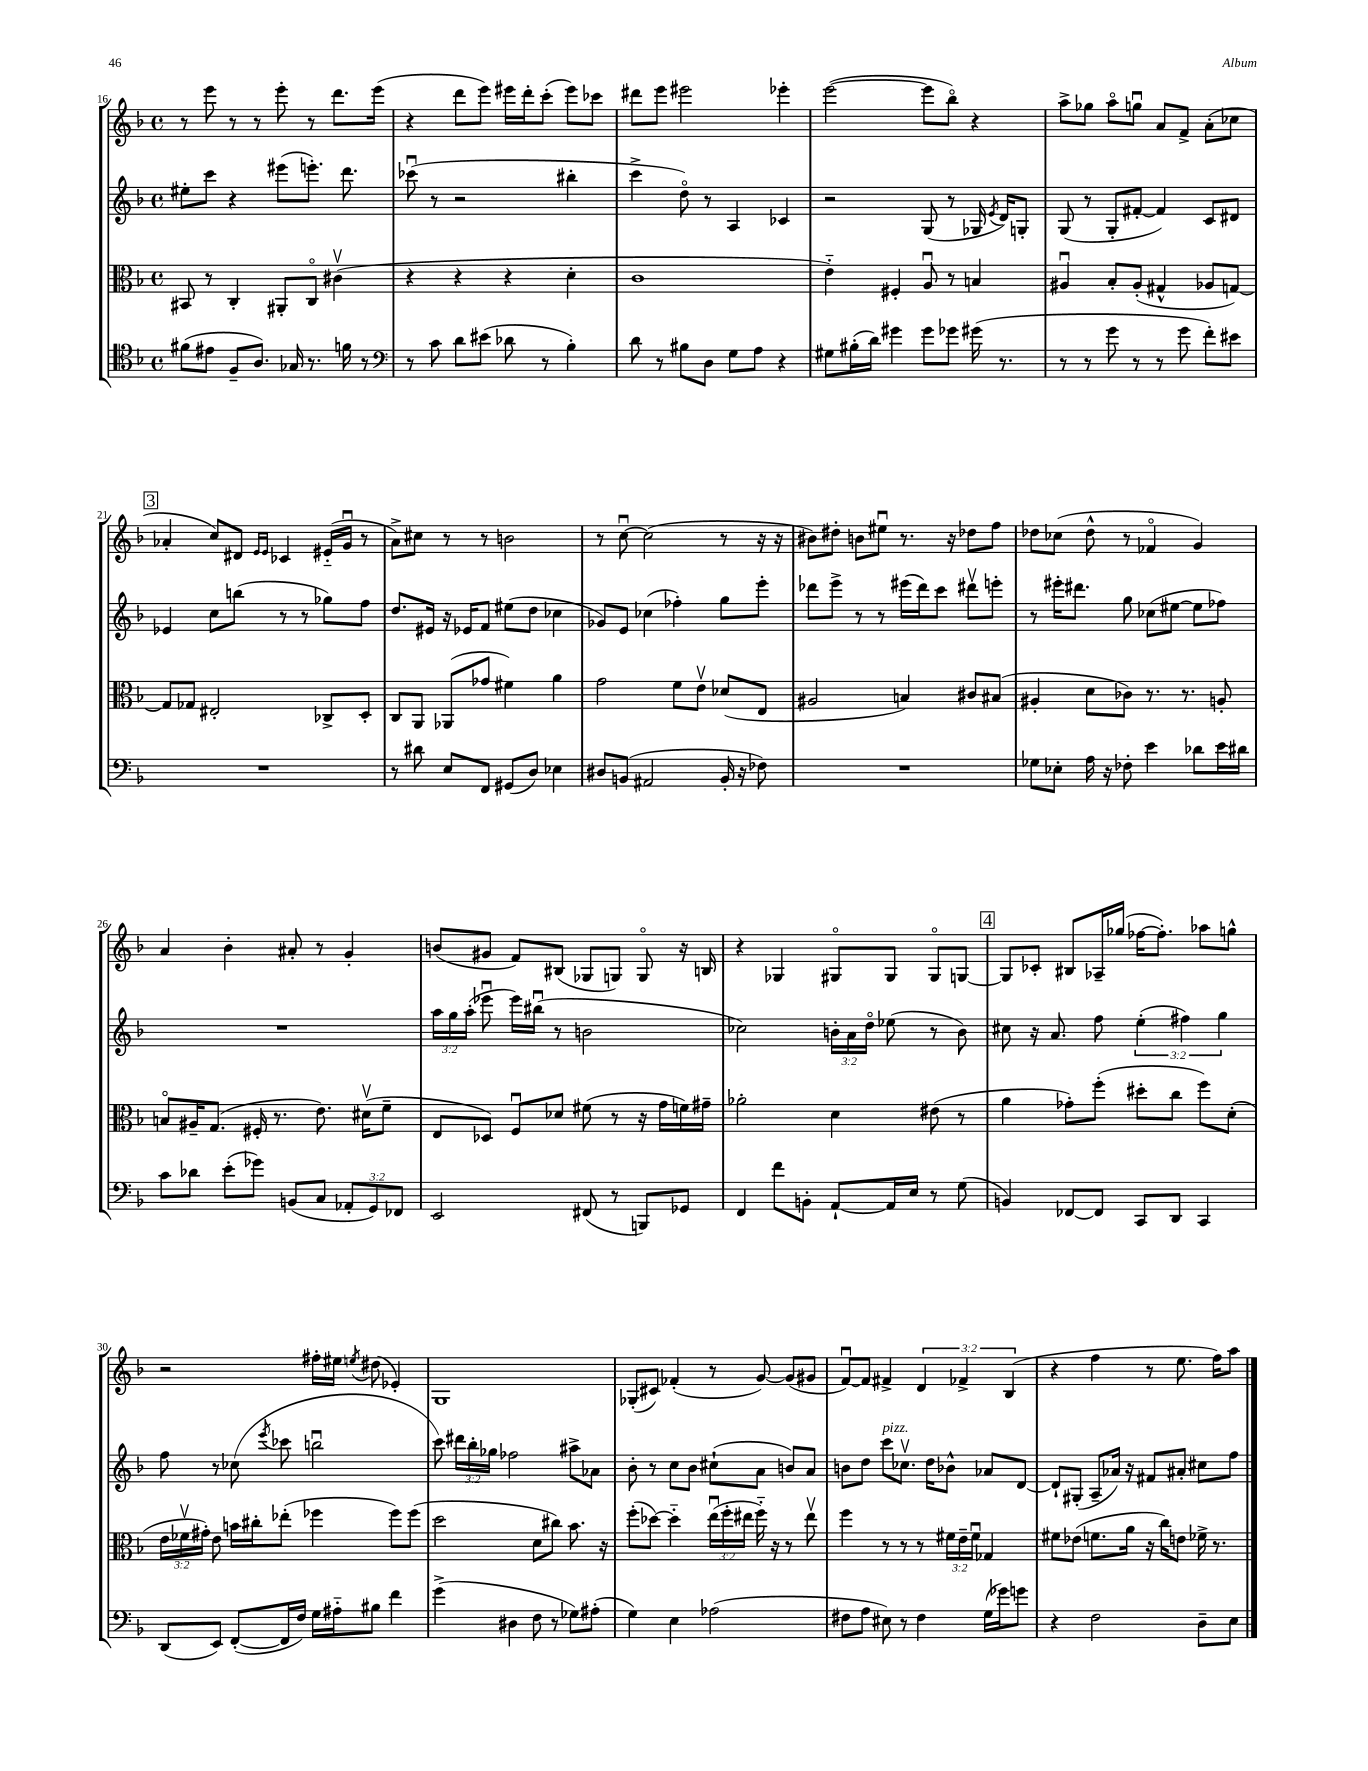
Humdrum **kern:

**kern	**kern	**kern	**kern
*staff4	*staff3	*staff2	*staff1
*clefC4	*clefC3	*clefG2	*clefG2
*k[b-]	*k[b-]	*k[b-]	*k[b-]
*M4/4	*M4/4	*M4/4	*M4/4
*met(c)	*met(c)	*met(c)	*met(c)
(8f#	8BB#	8ee#'	8r
8e#	8r	8ccc	8eee
8F~	4C'	4r	8r
8.A)	.	.	8r
.	8AA#'	(8eee#	8eee'
16G-	.	.	.
8.r	8Co	8.eee')	8r
.	(4c#v	.	8.ddd
16f	.	8.ddd	.
8r	.	.	.
.	.	.	(16eee
=	=	=	=
*clefF4	*	*	*
8r	4r	(8ccc-u	4r
8c	.	8r	.
8d	4r	2r	8ddd
(8e#	.	.	8eee)
8d-	4r	.	16eee#
.	.	.	16ddd'
8r	.	.	(8ccc'
4B-')	4d'	4bb#'	8eee#)
.	.	.	8ccc-
=	=	=	=
8d	1c	4ccc^	8ddd#
8r	.	.	8eee
8B#	.	8ddo)	2eee#
8D	.	8r	.
8G	.	4A	.
8A	.	.	.
4r	.	4c-	4eee-'
=	=	=	=
8G#	4e'~)	2r	([2eee
(16B#'	.	.	.
16d)	.	.	.
4g#	4F#'	.	.
8g#	8Au	(8G	8eee]
8g-	8r	8r	8bb-o)
(16g#	4B	16G-	4r
.	.	8qe	.
8.r	.	16d)	.
.	.	8G'	.
=	=	=	=
8r	4A#u	(8G	8aa^
8r	.	8r	8gg-
8g	8B-'	8G'	8aao
8r	(8A#'	[8f#'	8ggu
8r	4G#^^	4f#])	8a
8g	.	.	8f^
8f')	8A-	8c	(8a'
8e#	[8G)	8d#	8cc-
=	=	=	=
1r	8G]	4e-	4a-'
.	8G-	.	.
.	2E#'	8cc	8cc)
.	.	(8bb	8d#
.	.	.	16qqe
.	.	.	16qqe
.	.	8r	4c-
.	.	8r	.
.	8C-^	8gg-)	(16e#'~
.	.	.	16gu
.	8D'	8ff	8r
=	=	=	=
8r	8C	8.dd	8a^)
8d#	8AA	.	8cc#
.	.	16e#	.
8E	(8AA-	16r	8r
.	.	16e-	.
8FF	8g-	8f	8r
(8GG#	4f#)	(8ee#	2b
8D)	.	8dd	.
4E-	4a	4cc-	.
=	=	=	=
8D#	2g	8g-)	8r
(8BB	.	8e	[8ccu
2AA#	.	(4cc-	(2cc]
.	8f	4ff-')	.
.	8ev	.	.
16BB'	(8d-	8gg	8r
16r	.	.	.
8F-)	8E	8eee'	16r
.	.	.	16r
=	=	=	=
1r	2A#	8ddd-	8b#)
.	.	8eee^	8dd#'
.	.	8r	8b
.	.	8r	8ee#u
.	4B)	(16eee#	8.r
.	.	16ddd-)	.
.	.	8ccc	.
.	.	.	16r
.	8c#	8ddd#v	8dd-
.	(8B#	8eee'	8ff
=	=	=	=
8G-	4A#'	8r	8dd-
8E-'	.	16eee#'	(8cc-
.	.	8.ddd#	.
16A	8d	.	8dd-^^
16r	.	.	.
8F-'	8c-)	8gg	8r
4e	8.r	(8cc-	4f-o
.	.	[8ee#	.
.	8.r	.	.
8d-	.	8ee#]	4g)
16e	8A'	8ff-)	.
16d#	.	.	.
=	=	=	=
8c	8Bo	1r	4a
8d-	16A#~	.	.
.	(8.G	.	.
(8e'	.	.	4b-'
8g-)	16F#'	.	.
.	8.r	.	.
(8BB	.	.	8a#'
8C	8.e)	.	8r
12AA-'	.	.	4g'
.	(16d#v	.	.
12GG)	.	.	.
.	8f~	.	.
12FF-	.	.	.
=	=	=	=
2EE	8E	24aa	(8b
.	.	24gg	.
.	.	(24aa'	.
.	8D-)	8eee-u	8g#
.	8Fu	16eee-)	8f)
.	.	(16bb#u	.
.	8d-	8r	(8B#
(8FF#	(8f#	2b	8G-
8r	8r	.	8G)
8BBB)	16r	.	8Go
.	16g	.	.
8GG-	16f)	.	16r
.	16g#~	.	16B
=	=	=	=
4FF	2a-'	2cc-)	4r
8f	.	.	4G-
8BB'	.	.	.
[8AA`	4d	24b'	8G#o
.	.	24a	.
.	.	24ddo	.
16AA]	.	(8ee-	8G#
16E	.	.	.
8r	(8e#	8r	8G#o
(8G	8r	8b)	[8G
=	=	=	=
4BB)	4a	8cc#	8G]
.	.	16r	8c-'
.	.	8.a	.
[8FF-	8g-')	.	8B#
8FF-]	(8ff'	8ff	16A-~
.	.	.	(16gg-
8CC	8dd#'	(6ee'	[16ff-
.	.	.	8.ff-'])
8DD	8cc	.	.
.	.	6ff#)	.
4CC	8ff)	.	8aa-
.	.	6gg	.
.	(8d'	.	8gg^^
=	=	=	=
(8DD	24e	8ff	2r
.	24f-v	.	.
.	24g#')	.	.
8EE)	8e	8r	.
([8FF'	16b	(8cc-	.
.	16cc#'	.	.
.	.	8qeee	.
16FF]	(8ee-'	8ccc-	.
16F)	.	.	.
16G	4ff-	2bbu	16ff#'
16A#'~	.	.	16ee#
.	.	.	8qee
8B#	.	.	(8dd#
4f	8ff-)	.	4e-')
.	(8ff-	.	.
=	=	=	=
(4g^	2dd	8ccc)	1G
.	.	24ddd#	.
.	.	24bb-'	.
.	.	24gg-	.
4D#	.	2ff-	.
8F	8d	.	.
8r	8cc#)	.	.
8G-)	8.b-	8aa#^	.
(8A#'	.	8a-	.
.	16r	.	.
=	=	=	=
4G)	(8ff'	8b-'	(8G-'
.	[8dd-)	8r	8c#)
4E	4dd-'~]	8cc	(4f-'
.	.	8b-	.
(2A-	(24eeu	(8cc#`	8r
.	24ff'	.	.
.	24ee#	.	.
.	16ff'~)	8a	[8g)
.	16r	.	.
.	8r	8b)	(8g]
.	8ee#v	8a	8g#
=	=	=	=
8F#	4ff	8b	[8fu)
8A	.	8dd	8f]
8E#)	8r	8ccc	4f#^
8r	8r	8.cc-v	.
4F#	8r	.	6d
.	.	16dd	.
.	24f#	8b-^^	.
.	24e~	.	6f-^
.	24f#u	.	.
(16G	4G-	8a-	.
16g-)	.	.	.
.	.	.	(6B-
8g	.	[8d	.
=	=	=	=
4r	8f#	8d`]	4r
.	(8e-	(8G#'	.
2F	8.f	8A~	4ff
.	.	16a-)	.
.	16a	16r	.
.	16r	8f#	8r
.	16cc)	.	.
.	8e	8a#'	8.ee
8D~	16f-^	8cc#	.
.	8.r	.	16ff)
8E	.	8ff	8aa
==	==	==	==
*-	*-	*-	*-
